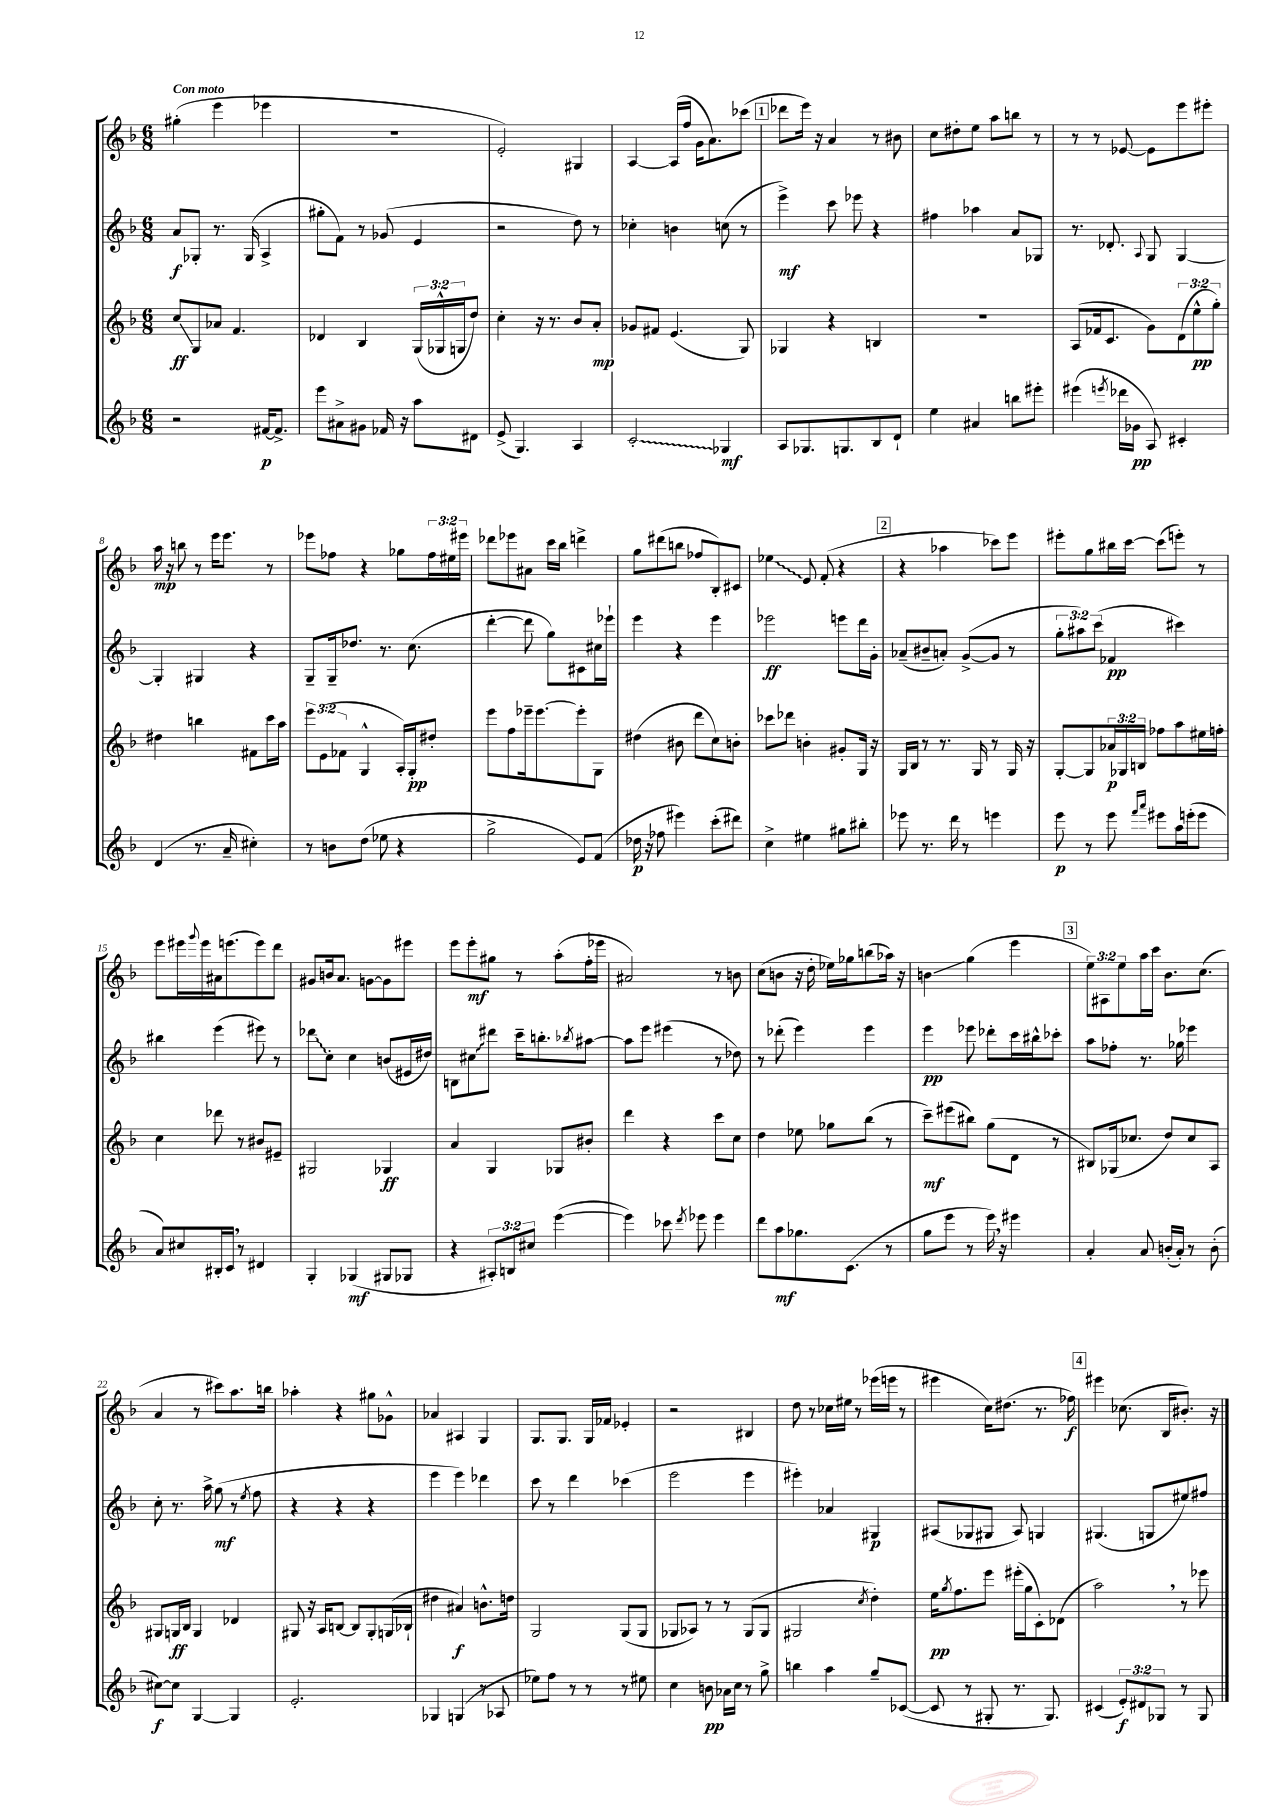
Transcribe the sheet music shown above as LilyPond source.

<<
\new StaffGroup <<
\new Staff = "s0" {
    \clef treble \key f \major \numericTimeSignature \time 6/8 \override Staff.TupletNumber.text = #tuplet-number::calc-fraction-text \tempo "Con moto"
    gis''4-.( e'''4 ees'''4 |
    R2. |
    e'2-.) gis4 |
    a4~ a16( f''16 g'16 a'8.) ces'''8( |
    \mark \markup { \box "1" } des'''8 e'''16) r16 a'4 r8 bis'8 |
    c''8 dis''8-. e''8 a''8 b''8 r8 |
    r8 r8 ees'8~ ees'8 e'''8 eis'''8-. |
    a''16\mp r16 b''8 r8 e'''16 e'''8. r8 |
    ees'''8 fes''8 r4 ges''8 \tuplet 3/2 { fes''16 eis''16 eis'''16 } |
    des'''8 ees'''8 ais'8 c'''16 bes''16 d'''4-> |
    g''8 dis'''8( b''8 fes''8 bes8-.) cis'8 |
    \once \override Glissando.style = #'zigzag ees''4\glissando e'8 f'8-.( r4 |
    \mark \markup { \box "2" } r4 aes''4 ces'''8) e'''8 |
    eis'''8-. g''8 bis''16 c'''16~ c'''8( e'''8-.) r8 |
    e'''8 eis'''16 \appoggiatura { g'''8 } eis'''16 ais'16 e'''8.( e'''8) d'''8 |
    gis'8 b'16 a'8. g'8~ g'8 eis'''8 |
    e'''8 e'''8-.\mf gis''8 r8 a''8-.( f''16-. ees'''16 |
    ais'2) r8 b'8 |
    c''8( b'8 r16 d''16-. ees''16) ges''16 b''8( aes''16) r16 |
    b'4\glissando g''4( e'''4 |
    \mark \markup { \box "3" } \tuplet 3/2 { e''8) ais8 e''8 } a''16 c'''16 bes'8. c''8.( |
    a'4 r8 cis'''8) a''8. b''16 |
    aes''4-. r4 gis''8 ges'8-^ |
    aes'4 ais4 g4 |
    g8. g8. g16 fes'16 ees'4-. |
    r2 bis4 |
    d''8 r8 ces''16 eis''16 r8 ees'''16( e'''16 r8 |
    eis'''4 c''16) dis''8.( r8. fes''16\f) |
    \mark \markup { \box "4" } eis'''4 ces''8.( bes16 bis'8.-.) r16 \bar "|." |
}
\new Staff = "s1" {
    \clef treble \key f \major \numericTimeSignature \time 6/8 \override Staff.TupletNumber.text = #tuplet-number::calc-fraction-text
    a'8\f ges8-. r8. ges16( a4-> |
    gis''8-. f'8) r8 ges'8( e'4 |
    r2 d''8) r8 |
    ces''4-. b'4 c''8( r8 |
    \mark \markup { \box "1" } e'''4->\mf) c'''8 ees'''8 r4 |
    fis''4 aes''4 a'8 ges8 |
    r8. des'8.-. \appoggiatura { a8 } g8 g4~ |
    g4-. gis4 r4 |
    g8-- g16-- des''8. r8. c''8.( |
    d'''4~-. d'''8 g''8) cis'8 cis''16 ees'''16-! |
    e'''4 r4 e'''4 |
    ees'''2\ff e'''8 d'''16 g'16-. |
    \mark \markup { \box "2" } aes'8--( bis'8-- a'8-.) g'8~->( g'8 r8 |
    \tuplet 3/2 { g''8-. ais''8) c'''8( } fes'4\pp cis'''4) |
    bis''4 e'''4( eis'''8) r8 |
    \once \override Glissando.style = #'zigzag des'''8\glissando c''8-. c''4 b'8( eis'16 dis''16) |
    b8 \once \override Glissando.style = #'zigzag cis''8\glissando dis'''8 c'''16-- b''8.-. \acciaccatura { bes''8 } ais''8~ |
    ais''8 e'''8 eis'''4( r8 des''8) |
    r8 des'''8-.( e'''4) e'''4 |
    e'''4\pp ees'''8 des'''8-. c'''16 bis''16-^ ces'''8-. |
    \mark \markup { \box "3" } a''8 fes''8-. r8. ges''16 ees'''4 |
    c''8-. r8. a''16-> g''8\mf( r8 \acciaccatura { e''8 } f''8 |
    r4 r4 r4 |
    e'''4 e'''4) des'''4 |
    c'''8 r8 d'''4 ces'''4( |
    e'''2 e'''4 |
    eis'''4-.) aes'4 gis4\p |
    ais8( ges8 gis8 ais8) g4 |
    \mark \markup { \box "4" } gis4.( g8 eis''8) fis''8 \bar "|." |
}
\new Staff = "s2" {
    \clef treble \key f \major \numericTimeSignature \time 6/8 \override Staff.TupletNumber.text = #tuplet-number::calc-fraction-text
    c''8\glissando\ff g8 aes'8 f'4. |
    des'4 bes4 \tuplet 3/2 { g16( ges16-^ g16 } d''8) |
    c''4-. r16 r8. bes'8 a'8-.\mp |
    ges'8 fis'8 e'4.( g8) |
    \mark \markup { \box "1" } ges4 r4 b4 |
    R2. |
    a8( fes'16 c'8. g'8) \tuplet 3/2 { d'8( e''8-^\pp g''8-.) } |
    dis''4 b''4 fis'8 c'''16 a''16 |
    \tuplet 3/2 { e'''8 e'8( fes'8 } g4-^ a16-.) g16-.\pp dis''8-. |
    e'''8 f''8 ees'''16-- ees'''8.~ ees'''8-. g8 |
    dis''4( bis'8 d'''8 c''8) b'8-. |
    ces'''8 des'''8 b'4-. gis'8-. g16 r16 |
    \mark \markup { \box "2" } g16 bes16 r8 r8. g16 r8 g16 r16 |
    g8~-. g8 \tuplet 3/2 { aes'16\p ges16 b16 } fes''8 a''8 eis''16 f''16-. |
    c''4 des'''8 r8 bis'8 eis'8-- |
    gis2 ges4\ff |
    a'4 g4 ges8 bis'8-. |
    d'''4 r4 c'''8 c''8 |
    d''4 ees''8 ges''8 bes''8( r8 |
    c'''8--\mf) eis'''8( bis''8) g''8( d'8 r8 |
    \mark \markup { \box "3" } bis8) ges16( ces''8. d''8) ces''8 a8 |
    gis8 g16\ff bes16 g4 des'4 |
    gis8 r16 a16 b8~ b8 gis8-. g16( bes16-! |
    dis''4 ais'4\f) b'8.-^ d''16 |
    g2 g8( g8 |
    ges8 aes8) r8 r8 ges8( ges8 |
    gis2 \acciaccatura { c''8 } d''4-.) |
    e''16\pp \acciaccatura { g''8 } f''8. e'''8 eis'''16-.( g''16 c'8-.) des'8( |
    \mark \markup { \box "4" } a''2) \breathe r8 ees'''8 \bar "|." |
}
\new Staff = "s3" {
    \clef treble \key f \major \numericTimeSignature \time 6/8 \override Staff.TupletNumber.text = #tuplet-number::calc-fraction-text
    r2 fis'16~\p fis'8.-> |
    e'''8 ais'8-> gis'8 fes'16 r16 a''8 dis'8 |
    e'8->( g4.) a4 |
    \once \override Glissando.style = #'zigzag c'2-.\glissando ges4\mf |
    \mark \markup { \box "1" } a8 ges8. g8. bes8 d'8-! |
    e''4 ais'4 b''8 eis'''8-. |
    eis'''4( \acciaccatura { e'''8 } des'''16 ges'16\pp a8) cis'4-. |
    d'4( r8. a'16-- cis''4-.) |
    r8 b'8 d''8( ees''8 r4 |
    g''2-> e'8) f'8( |
    des''16\p r16 fes''8 eis'''4) c'''8-.( dis'''8) |
    c''4-> eis''4 gis''8 bis''8-. |
    \mark \markup { \box "2" } ees'''8 r8. d'''16 r8 e'''4 |
    e'''8\p r8 e'''8 \grace { f'''16 a'''16 } eis'''8 a''16 e'''16-.( e'''8 |
    a'8) cis''8 bis16-. c'16 \breathe r8 dis'4 |
    g4-. ges4\mf( gis8 ges8 |
    r4 \tuplet 3/2 { ais8-.) b8 cis''8 } e'''4~( |
    e'''4) ces'''8 \acciaccatura { d'''8 } ees'''8 ees'''4 |
    d'''8 a''8\mf ges''8. c'8.( r8 |
    g''8 e'''8 r8 e'''16) \breathe r16 eis'''4 |
    \mark \markup { \box "3" } a'4-. a'8 b'16-.( a'16-.) r8 b'8-.( |
    cis''8~\f) cis''8 g4~ g4 |
    e'2.-. |
    ges4 g4( r8 aes8 |
    ees''8) f''8 r8 r8 r8 eis''8 |
    c''4 b'8\pp aes'16 c''16 r8 g''8-> |
    b''4 a''4 g''8-- ces'8~( |
    ces'8 r8 gis8-. r8. gis8.) |
    \mark \markup { \box "4" } cis'4( \tuplet 3/2 { e'8-.\f) dis'8 ges8 } r8 ges8 \bar "|." |
}
>>
>>
